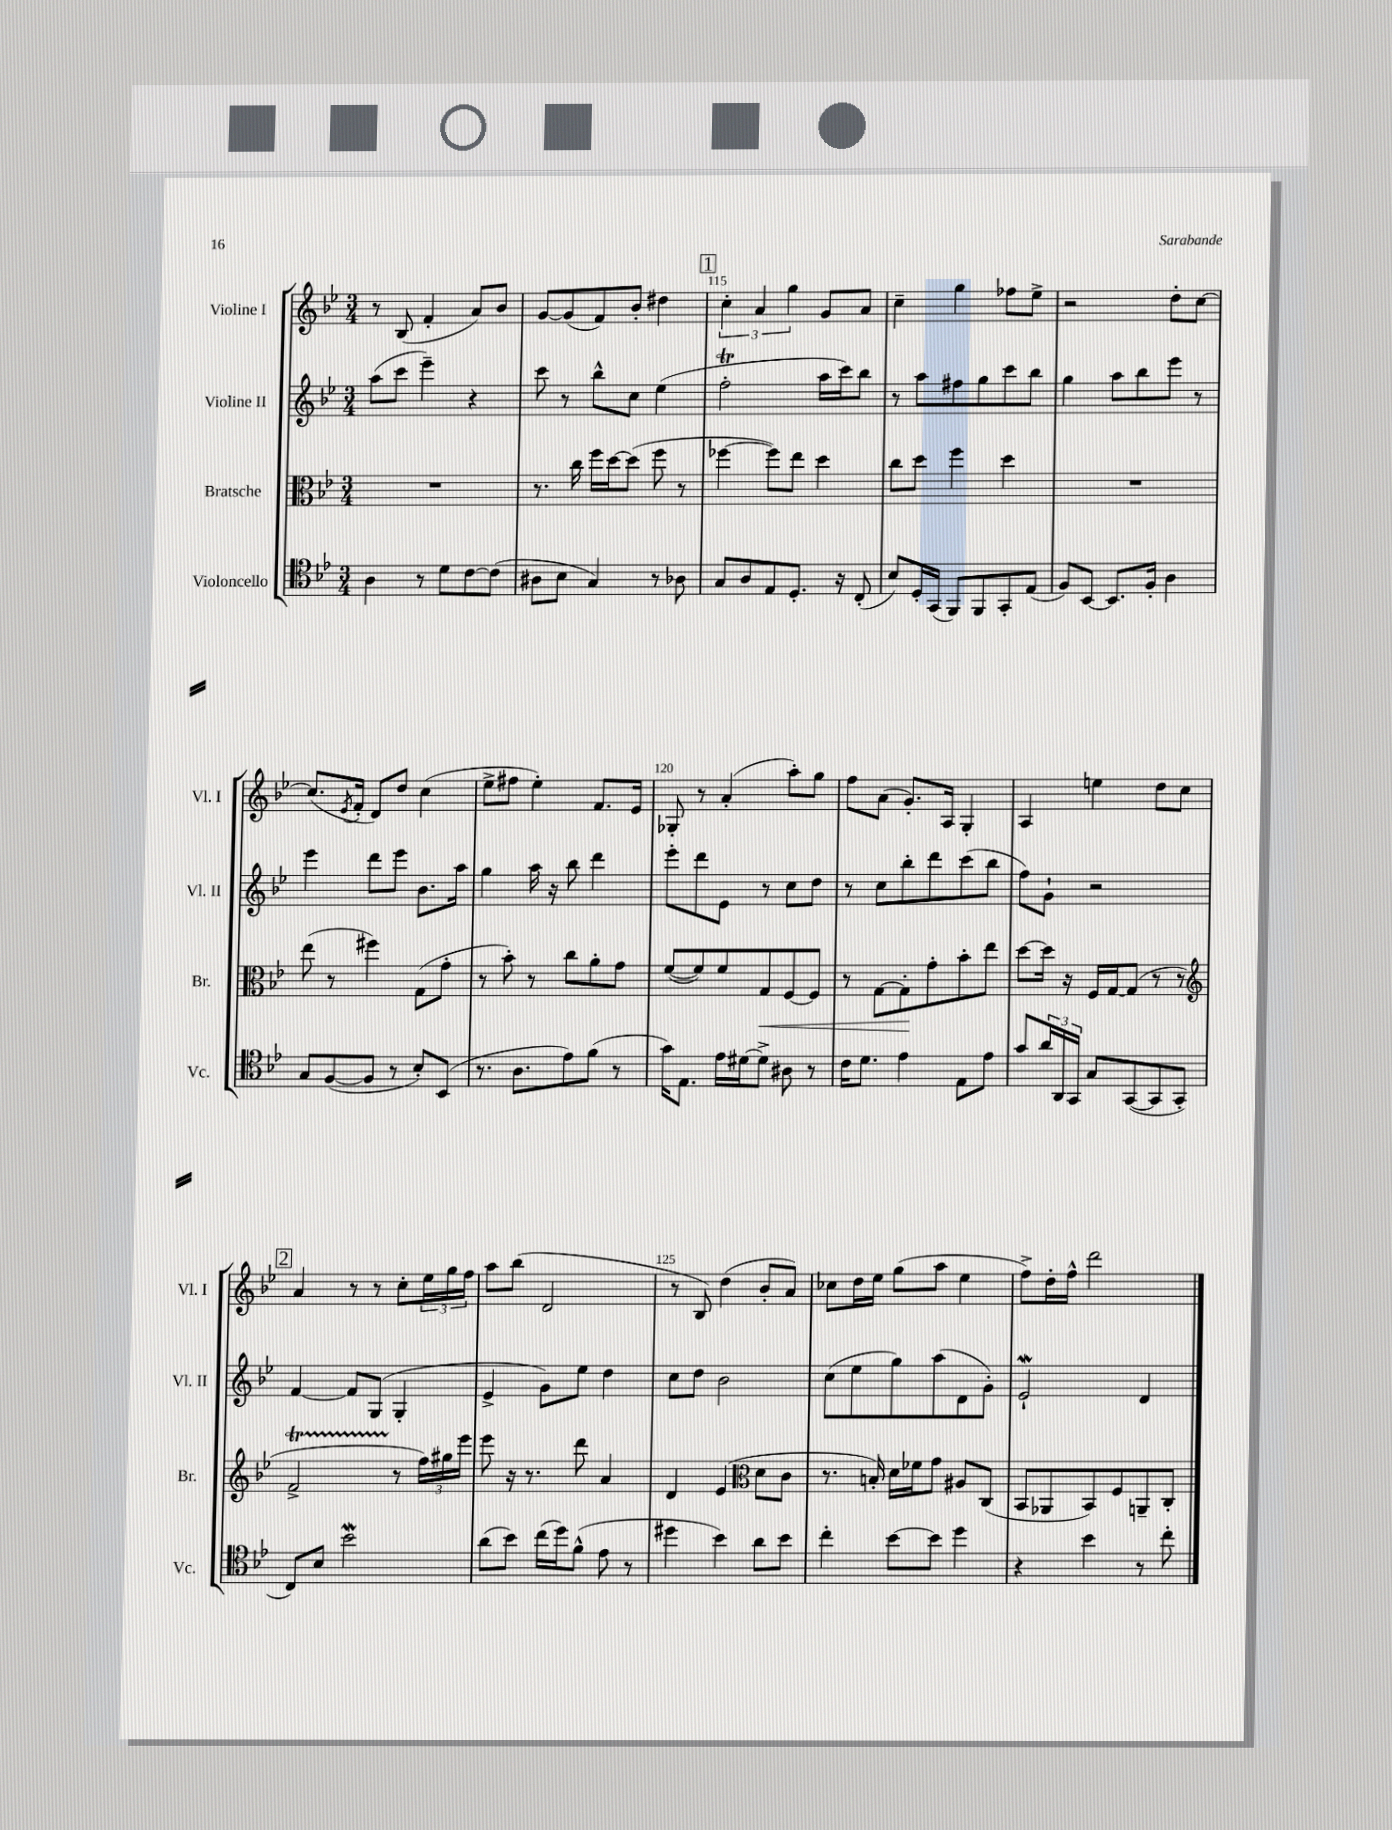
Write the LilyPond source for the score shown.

<<
\new StaffGroup <<
\new Staff = "s0" \with { instrumentName = "Violine I" shortInstrumentName = "Vl. I" } {
    \clef treble \key bes \major \numericTimeSignature \time 3/4
    r8 bes8( f'4-. a'8) bes'8 |
    g'8~ g'8( f'8) bes'8-. dis''4 |
    \mark \markup { \box "1" } \tuplet 3/2 { c''4-. a'4 g''4 } g'8 a'8 |
    c''4-- g''4 fes''8 ees''8-> |
    r2 d''8-. c''8~ |
    c''8.( \acciaccatura { ees'8 } f'16-. d'8) d''8 c''4( |
    ees''8-> fis''8 ees''4-.) f'8. ees'16 |
    ges8-. r8 a'4-.( a''8-.) g''8 |
    f''8 a'8( g'8.-.) a16 g4-. |
    a4 e''4 d''8 c''8 |
    \mark \markup { \box "2" } a'4 r8 r8 c''8-. \tuplet 3/2 { ees''16 g''16 f''16 } |
    a''8 bes''8( d'2 |
    r8 bes8) d''4( bes'8-. a'8) |
    ces''8 d''16 ees''16 g''8( a''8 ees''4 |
    f''8->) d''16-. f''16-^ d'''2 \bar "|." |
}
\new Staff = "s1" \with { instrumentName = "Violine II" shortInstrumentName = "Vl. II" } {
    \clef treble \key bes \major \numericTimeSignature \time 3/4
    a''8( c'''8 ees'''4--) r4 |
    c'''8 r8 bes''8-^ c''8 ees''4( |
    \mark \markup { \box "1" } f''2-.\trill a''16 c'''16) bes''8 |
    r8 a''8 fis''8 g''8 c'''8 bes''8 |
    g''4 a''8 bes''8 ees'''8 r8 |
    ees'''4 d'''8 ees'''8 bes'8. a''16 |
    g''4 a''16 r16 bes''8 d'''4 |
    ees'''8-. d'''8 ees'8 r8 c''8 d''8 |
    r8 c''8 bes''8-. d'''8 c'''8( bes''8 |
    f''8) g'8-! r2 |
    \mark \markup { \box "2" } f'4~ f'8 g8( g4-. |
    ees'4-> g'8) ees''8 d''4 |
    c''8 d''8 bes'2 |
    c''8( ees''8 g''8) a''8( d'8 g'8-.) |
    ees'2-!\mordent d'4 \bar "|." |
}
\new Staff = "s2" \with { instrumentName = "Bratsche" shortInstrumentName = "Br." } {
    \clef alto \key bes \major \numericTimeSignature \time 3/4
    R2. |
    r8. c''16 f''16 d''16~ d''8( f''8 r8 |
    \mark \markup { \box "1" } fes''4~ fes''8) ees''8 d''4 |
    c''8 d''8 f''4 d''4 |
    R2. |
    ees''8( r8 fis''4) g8( g'8-. |
    r8 bes'8-.) r8 c''8 a'8-. g'8 |
    f'8~( f'8) f'8 g8\< f8~ f8 |
    r8 g8~ g8-.\! g'8-. bes'8-. ees''8 |
    d''8~ d''16 r16 f16 g16~ g8( r8 r8 |
    \mark \markup { \box "2" } \clef treble f'2->\startTrillSpan r8\stopTrillSpan \tuplet 3/2 { f''16) gis''16 ees'''16 } |
    ees'''8 r16 r8. d'''8 a'4 |
    d'4 ees'4( \clef alto d'8 c'8 |
    r8. b16-.) d'16 fes'16 g'8 ais8 c8( |
    bes,8 aes,8 bes,8) f8 a,8-- c8-. \bar "|." |
}
\new Staff = "s3" \with { instrumentName = "Violoncello" shortInstrumentName = "Vc." } {
    \clef tenor \key bes \major \numericTimeSignature \time 3/4
    a4 r8 d'8 c'8~ c'8( |
    ais8 bes8 g4) r8 aes8 |
    \mark \markup { \box "1" } g8 a8 ees8 d8.-. r16 c8-.( |
    bes8) d16-. g,16( f,8) f,8 g,8-. ees8( |
    f8) bes,8~ bes,8. f16-. a4 |
    g8 f8~( f8 r8 bes8-.) bes,8( |
    r8. a8. ees'8) f'8( r8 |
    g'16) ees8. ees'16 dis'16~ dis'8-> ais8 r8 |
    c'16 d'8. ees'4 ees8 ees'8 |
    g'8 \tuplet 3/2 { a'16 a,16 g,16 } g8 g,8~( g,8 g,8-. |
    \mark \markup { \box "2" } c8) bes8 bes'2\mordent |
    a'8( bes'8) c''16( d''16) f'8-^( ees'8 r8 |
    dis''4 bes'4) a'8 bes'8 |
    c''4-. bes'8~ bes'8 d''4 |
    r4 bes'4 r8 c''8-. \bar "|." |
}
>>
>>
\layout { \context { \Score currentBarNumber = #113 \override BarNumber.break-visibility = ##(#f #t #t) barNumberVisibility = #(every-nth-bar-number-visible 5) } }
